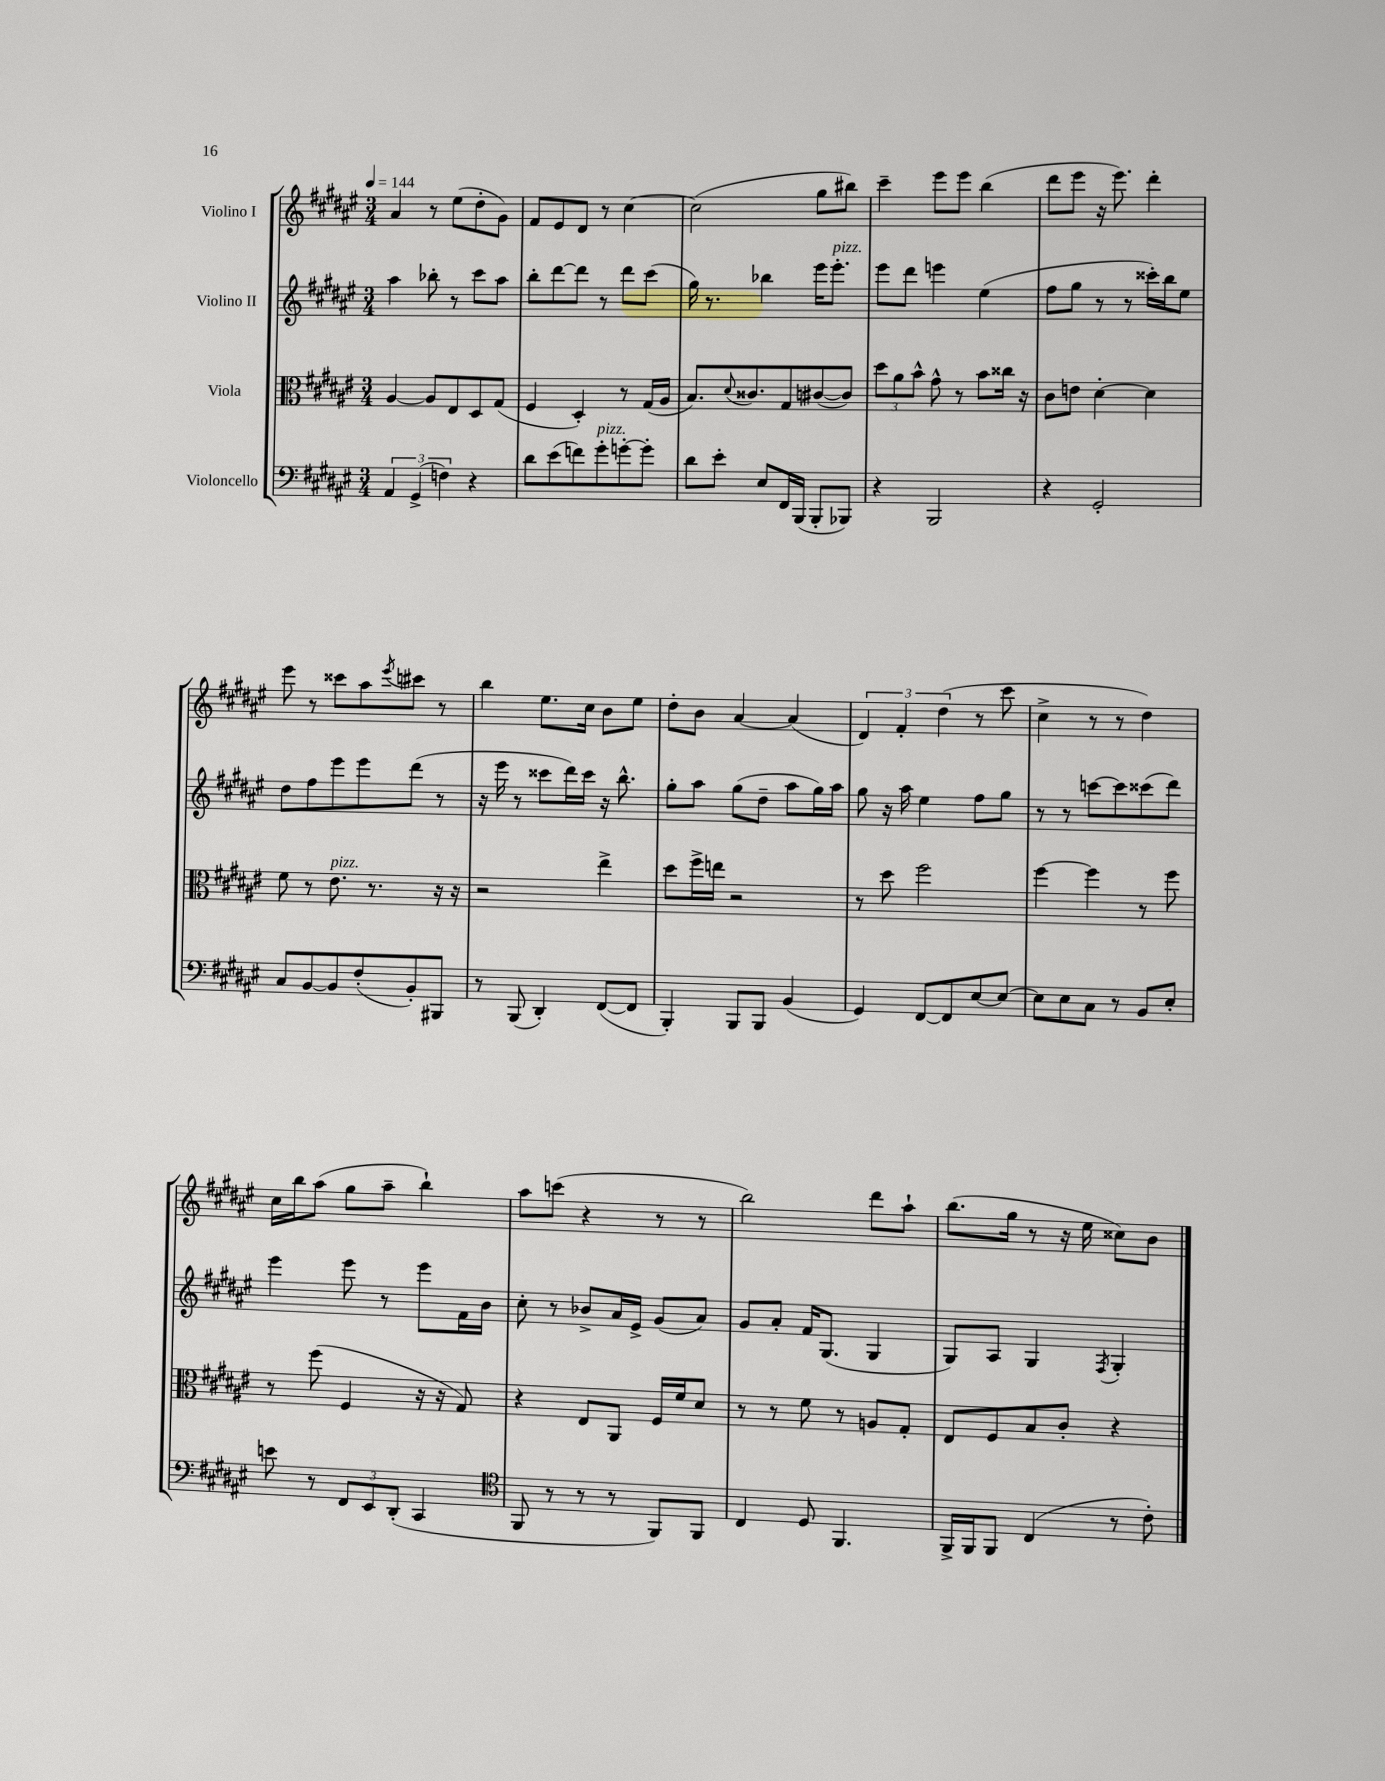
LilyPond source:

<<
\new StaffGroup <<
\new Staff = "s0" \with { instrumentName = "Violino I" } {
    \clef treble \key fis \major \numericTimeSignature \time 3/4 \tempo 4 = 144
    ais'4 r8 eis''8( dis''8-. gis'8) |
    fis'8 eis'8 dis'8 r8 cis''4~ |
    cis''2( gis''8 bis''8) |
    cis'''4-- eis'''8 eis'''8 b''4( |
    dis'''8 eis'''8 r16 eis'''8.) dis'''4-. |
    eis'''8 r8 cisis'''8 ais''8 \acciaccatura { eis'''8 } cis'''8 r8 |
    b''4 eis''8. cis''16 b'8 eis''8 |
    dis''8-. b'8 ais'4~ ais'4( |
    \tuplet 3/2 { dis'4) fis'4-. dis''4( } r8 cis'''8 |
    cis''4-> r8 r8 dis''4) |
    cis''16 b''16 ais''8( gis''8 ais''8-- b''4-!) |
    ais''8 c'''8( r4 r8 r8 |
    b''2) dis'''8 ais''8-! |
    b''8.( gis''16 r8 r16 eis''16 cisis''8) b'8 \bar "|." |
}
\new Staff = "s1" \with { instrumentName = "Violino II" } {
    \clef treble \key fis \major \numericTimeSignature \time 3/4
    ais''4 bes''8-. r8 cis'''8 ais''8 |
    b''8-. dis'''8~ dis'''8 r8 dis'''8 cis'''8( |
    gis''16) r8. bes''4 eis'''16 eis'''8.-.^\markup { \italic "pizz." } |
    eis'''8 dis'''8 e'''4 eis''4( |
    fis''8 gis''8 r8 r8 cisis'''16-.) b''16 eis''8 |
    dis''8 fis''8 eis'''8 eis'''8 dis'''8( r8 |
    r16 eis'''16 r8 cisis'''8 dis'''16) cisis'''16 r16 b''8.-^ |
    gis''8-. ais''8 gis''8( dis''8-- ais''8 gis''16) ais''16 |
    gis''8 r16 ais''16 eis''4 fis''8 gis''8 |
    r8 r8 c'''8~ c'''8 cisis'''8( dis'''8) |
    eis'''4 eis'''8 r8 eis'''8 fis'16 b'16 |
    cis''8-. r8 bes'8-> ais'16 eis'16-> gis'8( ais'8) |
    gis'8 ais'8-. fis'16 gis8.( gis4 |
    gis8) ais8 gis4 \acciaccatura { fis8 } gis4-. \bar "|." |
}
\new Staff = "s2" \with { instrumentName = "Viola" } {
    \clef alto \key fis \major \numericTimeSignature \time 3/4
    ais4~ ais8 eis8 dis8 gis8( |
    fis4 dis4-.) r8 gis16( ais16 |
    b8.) \appoggiatura { dis'8 } cisis'8. gis8 cis'8~( cis'8) |
    \tuplet 3/2 { dis''8 ais'8 b'8-^ } gis'8-^ r8 b'8 cisis''16 r16 |
    cis'8 e'8 dis'4~-. dis'4 |
    fis'8 r8 eis'8.^\markup { \italic "pizz." } r8. r16 r16 |
    r2 eis''4-> |
    dis''8 fis''16-> e''16 r2 |
    r8 dis''8 fis''2 |
    fis''4~ fis''4 r8 fis''8 |
    r8 fis''8( fis4 r16 r16 gis8) |
    r4 eis8 ais,8 fis16 fis'16 dis'8 |
    r8 r8 fis'8 r8 a8 gis8-. |
    eis8 fis8 b8 cis'8-. r4 \bar "|." |
}
\new Staff = "s3" \with { instrumentName = "Violoncello" } {
    \clef bass \key fis \major \numericTimeSignature \time 3/4
    \tuplet 3/2 { ais,4 gis,4->( f4) } r4 |
    dis'8 eis'8( f'8) gis'8-.^\markup { \italic "pizz." } g'8~-. g'8-. |
    dis'8 eis'8-. eis8 fis,16 b,,16( b,,8-. bes,,8) |
    r4 b,,2 |
    r4 gis,2-. |
    cis8 b,8~ b,8 fis8-.( b,8-.) bis,,8 |
    r8 b,,8( dis,4-.) fis,8~( fis,8 |
    b,,4-.) b,,8 b,,8 b,4( |
    gis,4) fis,8~ fis,8 eis8~ eis8~ |
    eis8 eis8 cis8 r8 b,8 eis8-. |
    e'8 r8 \tuplet 3/2 { fis,8 eis,8 dis,8-.( } cis,4 |
    \clef tenor fis,8 r8 r8 r8 fis,8) fis,8 |
    cis4 dis8 fis,4. |
    fis,16-> fis,16 fis,8 cis4( r8 cis'8-.) \bar "|." |
}
>>
>>
\layout { \context { \Score \remove "Bar_number_engraver" } }
